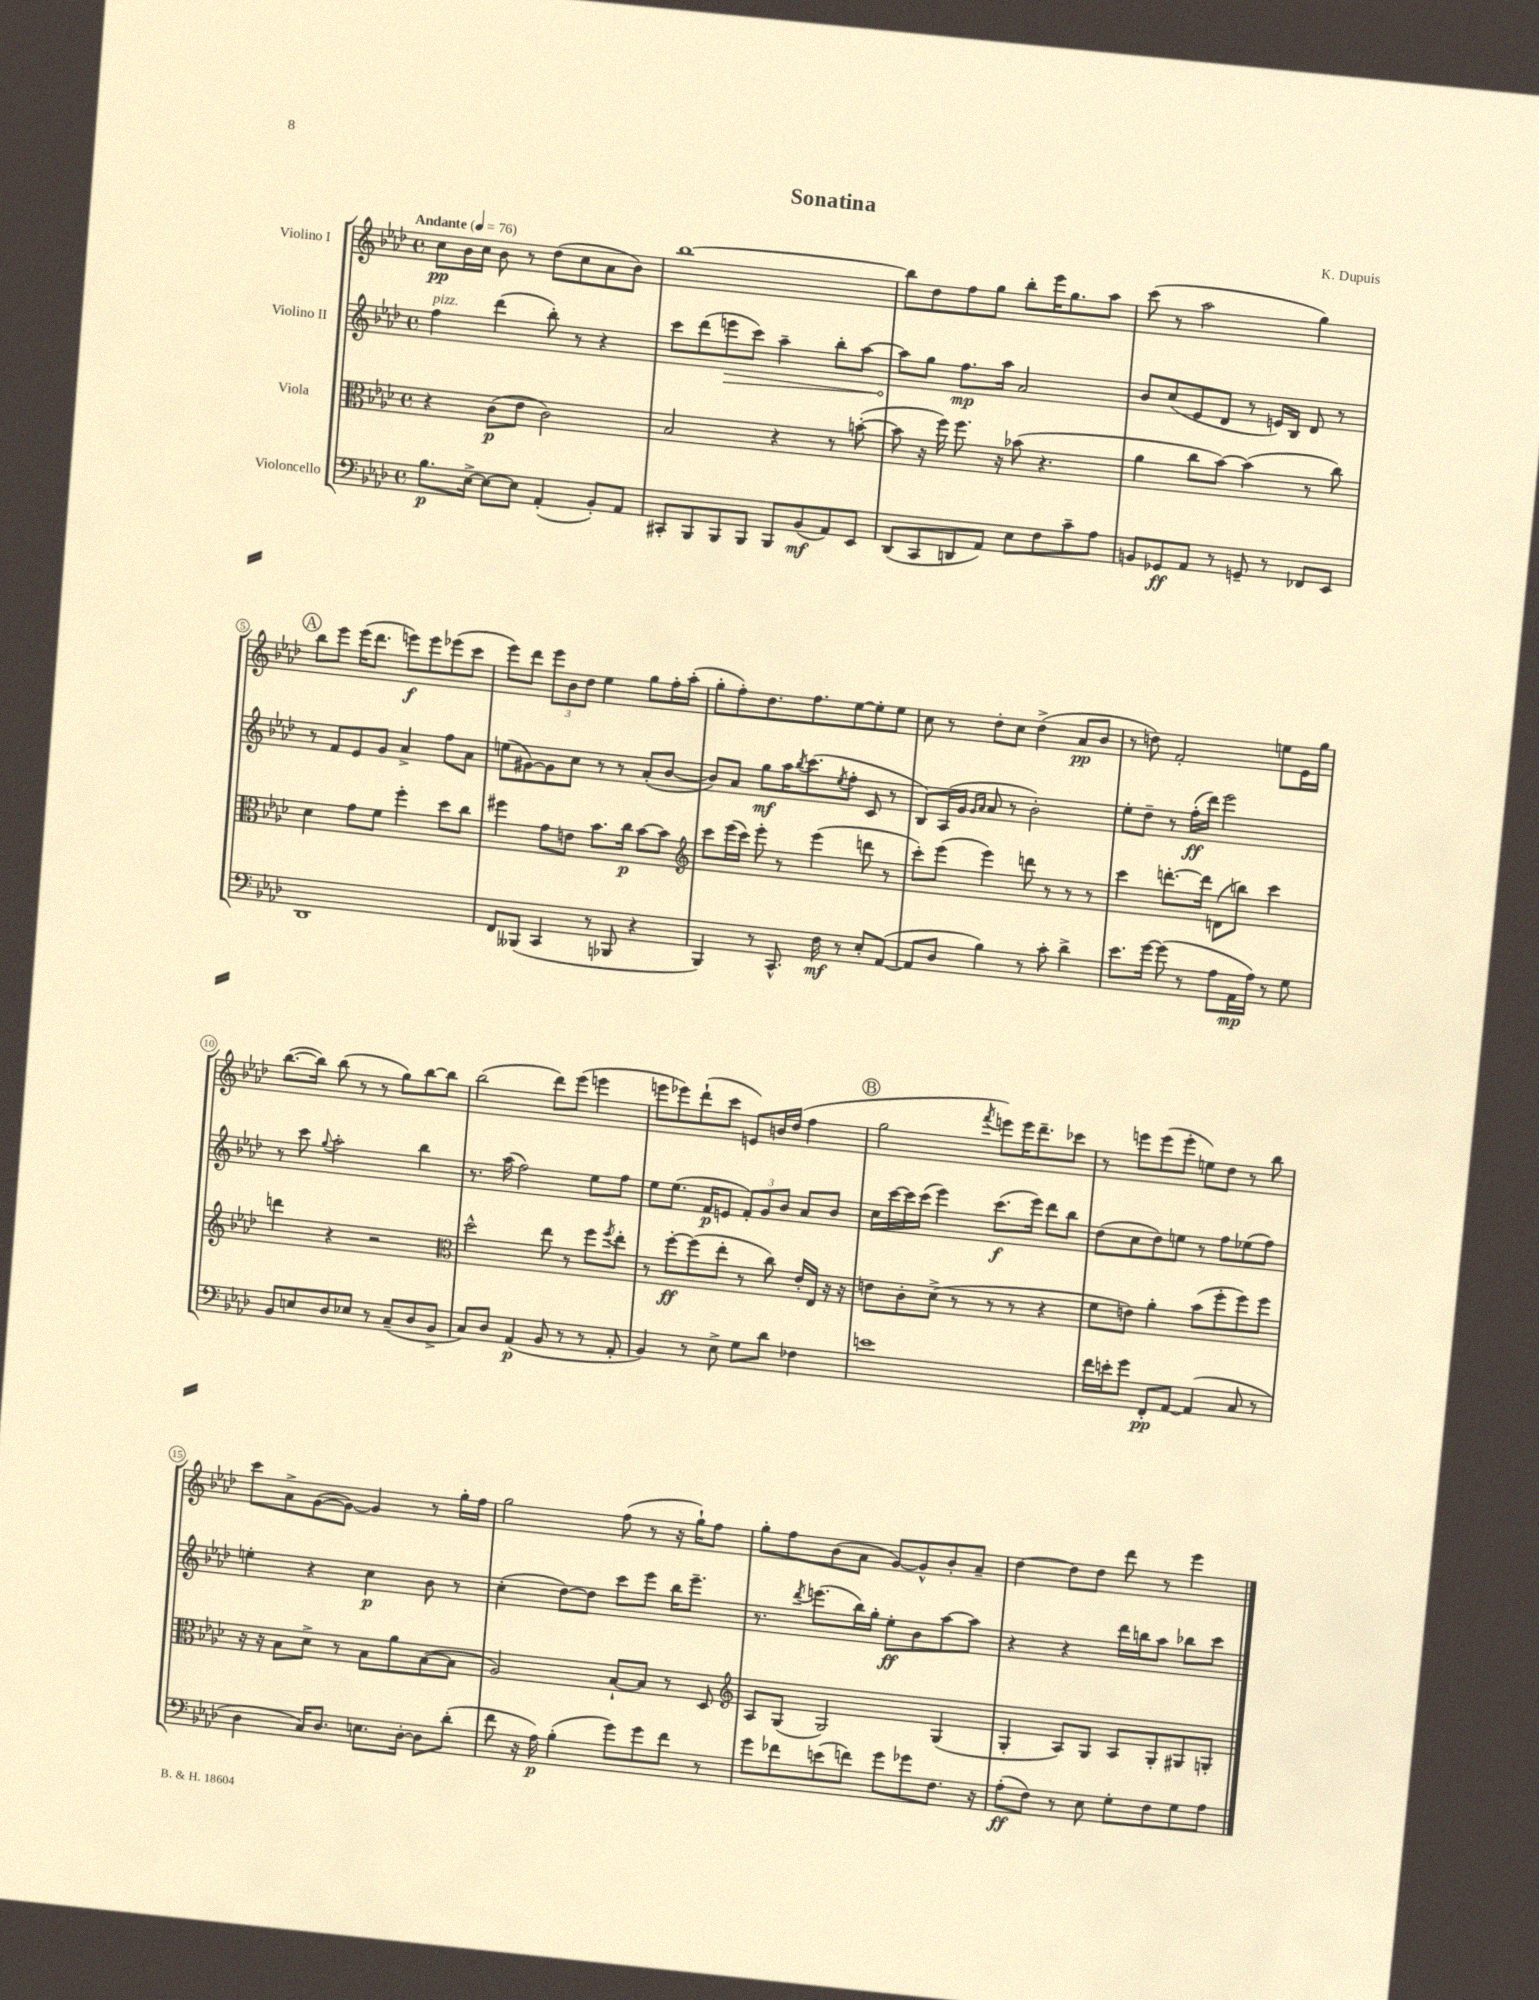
\header { title = "Sonatina" composer = "K. Dupuis" }
<<
\new StaffGroup <<
\new Staff = "s0" \with { instrumentName = "Violino I" } {
    \clef treble \key aes \major \defaultTimeSignature \time 4/4 \tempo "Andante" 4 = 76
    c''8\pp bes'16 c''16 bes'8 r8 des''8( c''8 aes'8 bes'8) |
    bes''1~ |
    bes''8 des''8 f''8 g''8 bes''8-. ees'''16 g''8. aes''8 |
    c'''8( r8 aes''2 g''4) |
    \mark \markup { \circle "A" } bes''8 ees'''8 ees'''16( des'''8. e'''8\f) e'''8 ees'''8( c'''8 |
    ees'''8) des'''8 \tuplet 3/2 { ees'''8 bes'8 des''8 } ees''4 g''8 f''16-. aes''16-.( |
    g''8-. f''8-.) des''8. f''8. ees''8~ ees''8-. ees''8 |
    c''8 r8 des''8-. c''8 des''4->( aes'8\pp bes'8 |
    r8 d''8) f'2-. e''8 ees'16 g''16 |
    bes''8.~( bes''16) bes''8( r8 r8 g''8) bes''8~ bes''8 |
    bes''2( des'''8) ees'''8( e'''4 |
    e'''8 ees'''8) des'''8-!( c'''8 e'8) b'16 des''16( f''4 |
    \mark \markup { \circle "B" } g''2 \acciaccatura { f'''8 } e'''8) e'''16 des'''8.-- ces'''8 |
    r8 e'''8 e'''8( e'''8-. e''8) des''8 r8 bes''8 |
    c'''8 aes'8-> g'8~( g'8~) g'4 r8 g''16-. f''16 |
    g''2 f''8( r8 r16 g''16-!) f''8 |
    g''8-. f''8 bes'8( aes'8 g'8~) g'8-^ bes'8-. aes'8-- |
    des''4~ des''8 des''8 des'''8 r8 ees'''4 \bar "|." |
}
\new Staff = "s1" \with { instrumentName = "Violino II" } {
    \clef treble \key aes \major \defaultTimeSignature \time 4/4
    f''4^\markup { \italic "pizz." } des'''4( bes''8-.) r8 r4 |
    c'''8 des'''8( \once \override Hairpin.circled-tip = ##t e'''8\> c'''8) aes''4-- bes''8-. aes''8~ |
    aes''8\! g''8 f''8.\mp aes''16 aes'2 |
    bes'8 c''8( ees'8 des'8 r8 e'16) bes16 des'8 r8 |
    \mark \markup { \circle "A" } r8 f'8 ees'8 g'8 aes'4-> f''8 aes'8 |
    e''8( gis'8~) gis'8 c''8 r8 r8 aes'8-.( bes'8~ |
    bes'8) aes'8 g''8\mf aes''16 \acciaccatura { bes''8 } c'''8.( \acciaccatura { ees''8 } f''8-. c'8 r8 |
    bes8) aes16( g'16 \grace { g'16 aes'16 } aes'8 r8 bes'2-.) |
    ees''8-. des''8-- r8 f''16-.\ff( des'''16) ees'''2 |
    r8 c'''8 \appoggiatura { g''8 } aes''2-. bes''4 |
    r8. aes''16( f''2) ees''8 f''8 |
    ees''8 ees''8.( f'16\p e'8 \tuplet 3/2 { f'8-.) g'8 bes'8 } aes'8 bes'8 |
    \mark \markup { \circle "B" } c''16 c'''16~ c'''16 c'''16( ees'''4) c'''8.\f( ees'''16) des'''8 bes''8 |
    des''8( c''8 des''8) e''8 r8 f''8 ees''8( f''8) |
    e''4-. r4 c''4\p bes'8 r8 |
    c''4-.( des''8~) des''8 c'''8 ees'''8 bes''16 ees'''8.-- |
    r8. \acciaccatura { des'''8 } e'''8.( bes''16) g''16-. ees''8-.\ff bes'8 aes''8~ aes''8 |
    r4 r4 des'''16 b''16 aes''8 bes''8 c'''8 \bar "|." |
}
\new Staff = "s2" \with { instrumentName = "Viola" } {
    \clef alto \key aes \major \defaultTimeSignature \time 4/4
    r4 c'8\p( ees'8 c'2) |
    bes2 r4 r8 b'8~-.( |
    b'8 r16 f''16) f''8. r16 bes'8( r4. |
    aes'4 c''8 bes'8~) bes'4( r8 c''8) |
    \mark \markup { \circle "A" } des'4 g'8 f'8 f''4-. des''8 c''8 |
    fis''4 g'8 e'8 bes'8. c''16\p bes'8~ bes'8 |
    \clef treble c'''8 ees'''16( c'''16) ees'''8-. r8 ees'''4( d'''8 r8 |
    c'''8-.) ees'''8( ees'''4) d'''8 r8 r8 r8 |
    c'''4 d'''8.~-. d'''16 d'8( b''8) c'''4 |
    d'''4 r4 r2 |
    \clef alto des''2-^ ees''8 r8 f''8 \acciaccatura { f''8 } ees''8-. |
    r8 f''8~-.\ff f''8( ees''8-. r8 c''8) ees'16-. ees16 r16 r16 |
    \mark \markup { \circle "B" } e'8 c'8-. des'8->( r8 r8 r8 r4 |
    f'8 e'8) aes'4-. bes'8( f''8-. f''8) f''8 |
    r16 r16 bes8 des'8-> r8 bes8 aes'8 bes8~( bes8 |
    aes2) bes8~-! bes8 r8 des8 |
    \clef treble aes8 g8( g2) g4( |
    g4-. aes8) g8 aes8 g8-. gis8 g8-. \bar "|." |
}
\new Staff = "s3" \with { instrumentName = "Violoncello" } {
    \clef bass \key aes \major \defaultTimeSignature \time 4/4
    bes8.\p ees16~-> ees8~ ees8 aes,4-.( bes,8-.) aes,8 |
    cis,8-. bes,,8 bes,,8 bes,,8 bes,,8 bes,8\mf( aes,8) ees,8 |
    des,8( c,8 d,8 aes,8) ees8 f8 c'8-- aes8 |
    b,8 ges,8\ff aes,8 r8 g,8-- r8 fes,8 ees,8 |
    \mark \markup { \circle "A" } des,1 |
    f,8 beses,,8( c,4 r8 bes,,8 r4 |
    bes,,4) r8 c,8.-^ f16\mf r8 ees8-. aes,8~( |
    aes,8 des8 bes4) r8 c'8-. des'4-> |
    ees'8. g'16~ g'8( r8 aes8 aes,16\mp aes16) r8 g8 |
    bes,8 e8 des8 ees8 r8 c8--( des8 bes,8-> |
    c8) des8 aes,4\p( bes,8 r8 r8 aes,8-. |
    bes,4) r8 ees8-> g8 des'8 fes4 |
    \mark \markup { \circle "B" } e'1 |
    f'16 e'16-. g'8 f,8-.\pp aes,8~ aes,4( c8 r8 |
    des4 c16) des8. e8. des16~-. des8 des'8-.( |
    f'8 r16 aes16\p) bes4-.( g'8) g'8 f'8 r8 |
    g'8 fes'8 e'8( f'8) g'8 ges'8 f8. r16 |
    aes8-.\ff( f8) r8 ees8 g8-. f8 g8 aes8 \bar "|." |
}
>>
>>
\layout { \context { \Score \override BarNumber.stencil = #(make-stencil-circler 0.1 0.3 ly:text-interface::print) } }
